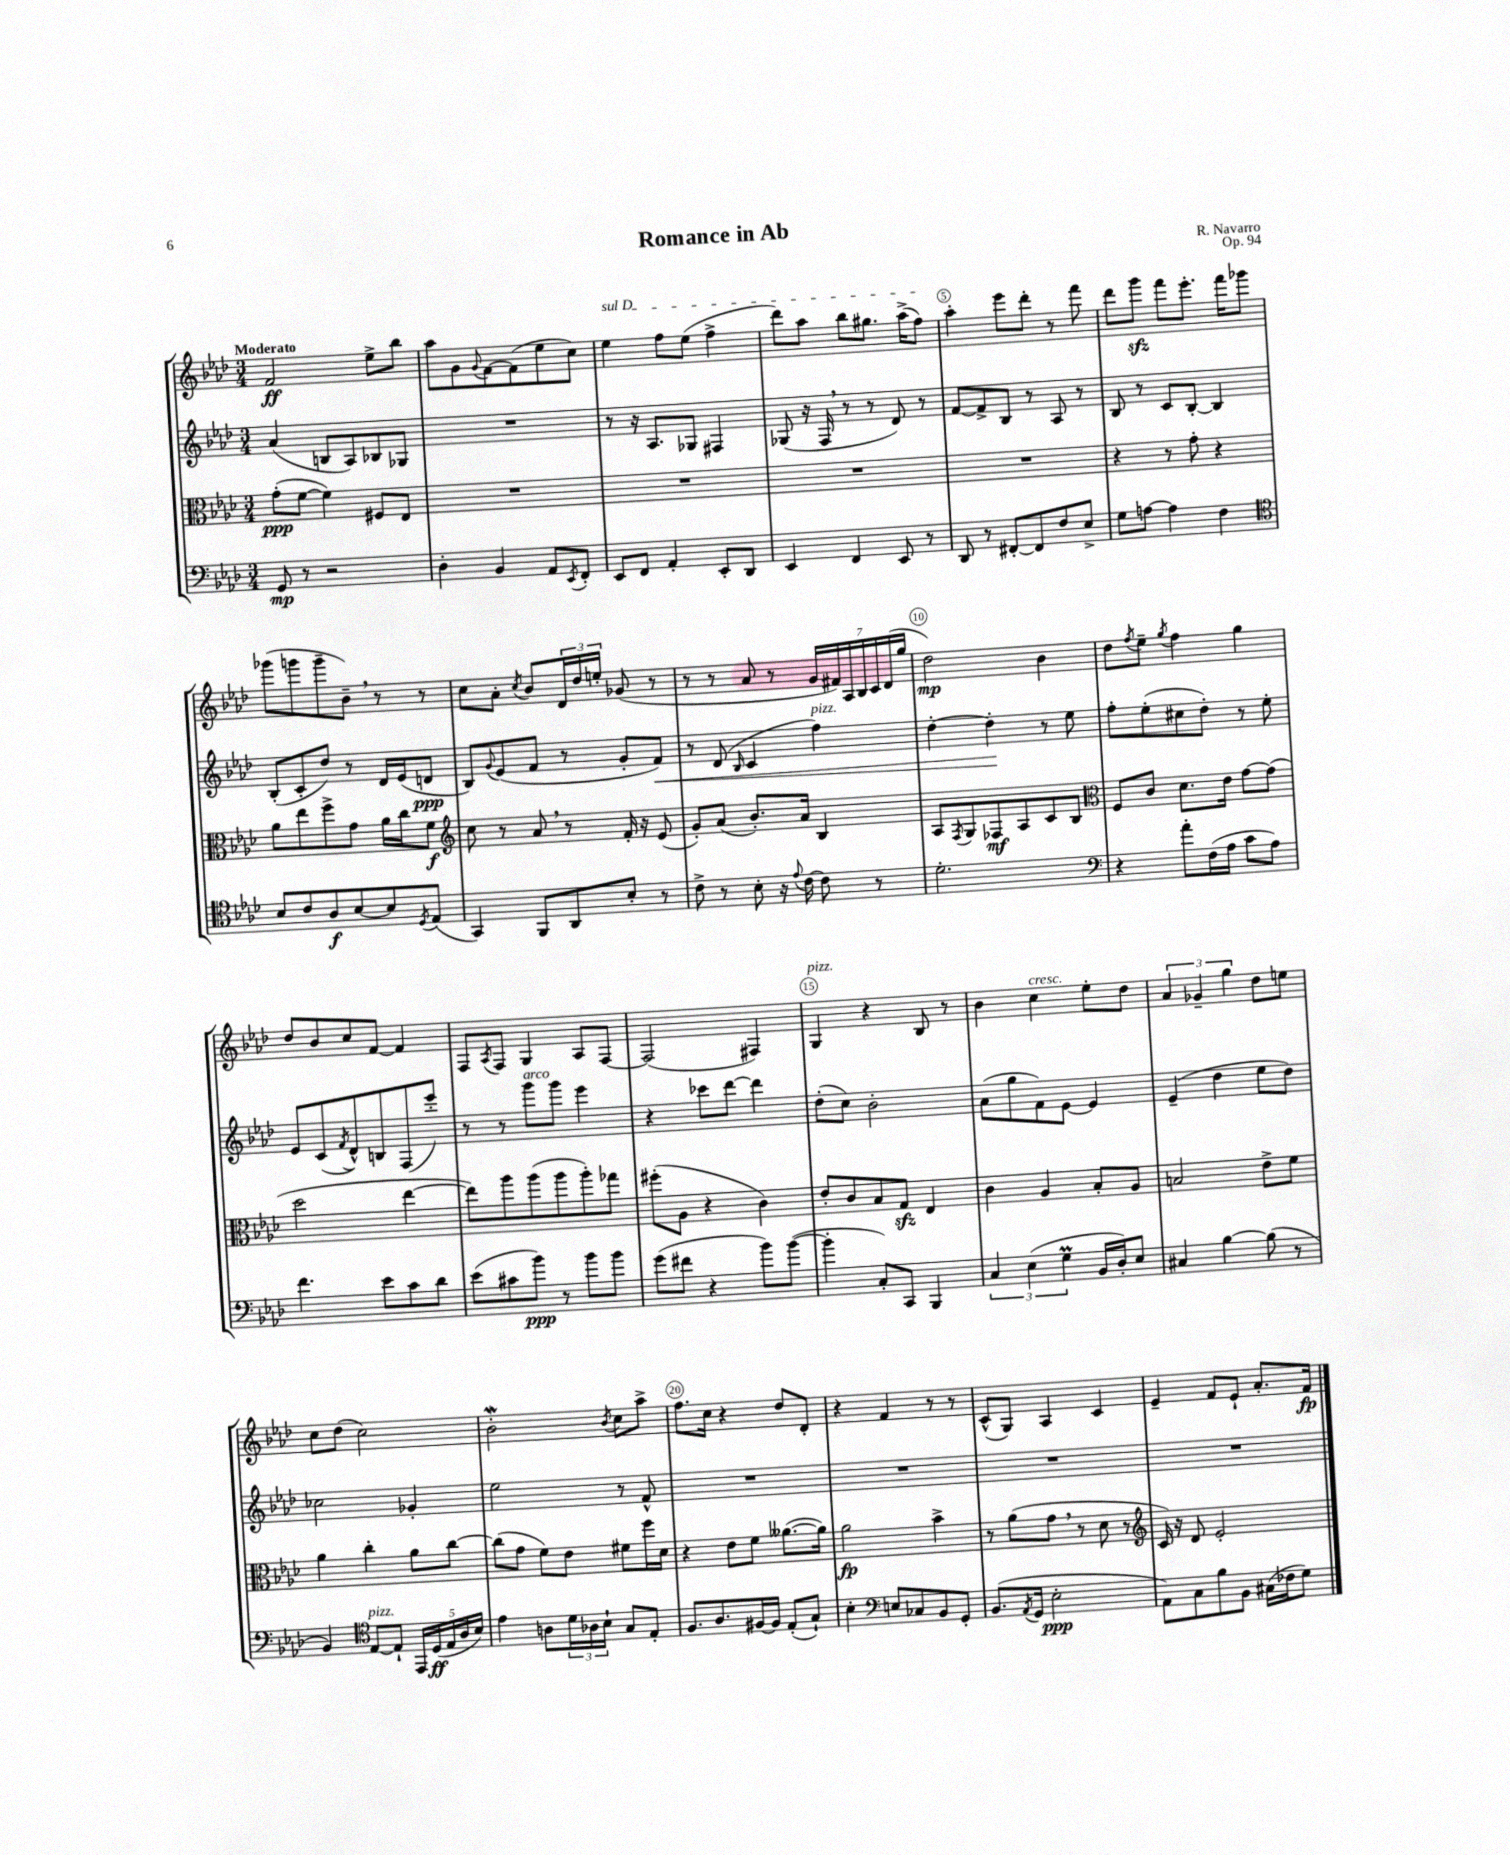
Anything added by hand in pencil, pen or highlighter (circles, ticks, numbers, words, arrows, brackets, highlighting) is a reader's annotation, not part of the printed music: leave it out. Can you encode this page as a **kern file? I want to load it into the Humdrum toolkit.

**kern	**dynam	**kern	**dynam	**kern	**dynam	**kern	**dynam
*part4	*part4	*part3	*part3	*part2	*part2	*part1	*part1
*staff4	*staff4	*staff3	*staff3	*staff2	*staff2	*staff1	*staff1
*clefF4	*	*clefC3	*	*clefG2	*	*clefG2	*
*k[b-e-a-d-]	*	*k[b-e-a-d-]	*	*k[b-e-a-d-]	*	*k[b-e-a-d-]	*
*M3/4	*	*M3/4	*	*M3/4	*	*M3/4	*
=1	=1	=1	=1	=1	=1	=1	=1
!	!	!	!	!	!	!LO:TX:a:B:t=Moderato	!
8GG/	mp	(8g'\L	ppp	(4a-/	.	2f/	ff
8r	.	[8f\J	.	.	.	.	.
2r	.	4f\])	.	8Bn/L	.	.	.
.	.	.	.	8A-/)	.	.	.
.	.	8F#X/L	.	8B-X/	.	8ee-^\L	.
.	.	8E-/J	.	8G-X/J	.	8bb-\J	.
=2	=2	=2	=2	=2	=2	=2	=2
4D-'\	.	2.r	.	2.r	.	8aa-\L	.
.	.	.	.	.	.	8g\	.
.	.	.	.	.	.	8qqg/	.
4BB-/	.	.	.	.	.	[8f\	.
.	.	.	.	.	.	(8f\]	.
8AA-/L	.	.	.	.	.	8ee-\	.
8qEE-/	.	.	.	.	.	.	.
8FF'/J	.	.	.	.	.	8cc\J)	.
=3	=3	=3	=3	=3	=3	=3	=3
!	!	!	!	!	!	!LO:TX:a:i:t=sul D	!
8EE-/L	.	2.r	.	8r	.	4ee-\	.
8FF/J	.	.	.	16r	.	.	.
.	.	.	.	8.A-/L	.	.	.
4AA-'/	.	.	.	.	.	8ff\L	.
.	.	.	.	8G-X/J	.	(8ee-\J	.
8EE-'/L	.	.	.	4F#X/	.	4ff^\	.
8DD-/J	.	.	.	.	.	.	.
=4	=4	=4	=4	=4	=4	=4	=4
4EE-/	.	2.r	.	(8G-X/	.	8ddd-\L)	.
.	.	.	.	16r	.	8aa-\J	.
.	.	.	.	16F,/	.	.	.
4FF/	.	.	.	8r	.	8bb-\L	.
.	.	.	.	8r	.	8.gg#X\J	.
8EE-/	.	.	.	8d-/)	.	.	.
.	.	.	.	.	.	(16aa-^\KL	.
8r	.	.	.	8r	.	8ff\J)	.
=5	=5	=5	=5	=5	=5	=5	=5
8DD-/	.	2.r	.	[8f/L	.	4aa-'\	.
8r	.	.	.	8f^/]	.	.	.
[8FF#X'/L	.	.	.	8B-/J	.	8eee-\L	.
8FF#/]	.	.	.	8r	.	8ddd-'\J	.
8F/	.	.	.	8A-/	.	8r	.
8E-^/J	.	.	.	8r	.	8fff\	.
=6	=6	=6	=6	=6	=6	=6	=6
8G\L	.	4r	.	8B-/	.	8ddd-\L	.
[8An\J	.	.	.	8r	.	8gggzz\J	.
4A\]	.	8r	.	8c/L	.	8fff\L	.
.	.	8g'\	.	[8B-'/J	.	8.eee-'\J	.
4F\	.	4r	.	4B-/]	.	.	.
.	.	.	.	.	.	16fff\KL	.
.	.	.	.	.	.	8ggg-X\J	.
!!LO:LB:g=z
=7	=7	=7	=7	=7	=7	=7	=7
*clefC4	*	*	*	*	*	*	*
8B-/L	.	8a-\L	.	(8B-'/L	.	(8ggg-X\L	.
8c/	.	8ee-\	.	8c'/	.	8gggn\	.
8A-/	f	8ff^\	.	8dd-/J)	.	8ggg~\	.
[8B-/	.	8g\J	.	8r	.	8b-~,\J)	.
8B-/]	.	16a-\LL	.	16d-/LL	.	8r	.
.	.	16cc\J	.	(16e-/J	.	.	.
8qD-/	.	.	.	.	.	.	.
(8E-/J	.	8f\J	f	8dn/J	ppp	8r	.
=8	=8	=8	=8	=8	=8	=8	=8
*	*	*clefG2	*	*	*	*	*
4GG/)	.	8cc\	.	8B-/L)	.	8cc\L	.
.	.	.	.	8qqg/	.	.	.
.	.	8r	.	(8e-/	.	8a-'\J	.
.	.	.	.	.	.	8qcc/	.
8FF/L	.	8a-,/	.	8f/J	.	8b-/L	.
8AA-/	.	8r	.	8r	.	24d-/L	.
.	.	.	.	.	.	24dd-/	.
.	.	.	.	.	.	24een'/JJ	.
8B-'/J	.	16f'/	.	8g'/L	.	(8g-X/	.
.	.	16r	.	.	.	.	.
!	!	!	!	!	!LO:HP:b	!	!
8r	.	(8e-/	.	8f/J)	<	8r	.
=9	=9	=9	=9	=9	=9	=9	=9
8c^\	.	8g'/L)	.	8r	.	8r	.
8r	.	(8a-/J	.	(8d-/	.	8r	.
.	.	.	.	16qqB-/	.	.	.
8B-'\	.	8.b-'/L)	.	4c/	.	8a-/	.
16r	.	.	.	.	.	8r	.
8qqe-/	.	.	.	.	.	.	.
[16c\	.	16a-/Jk	.	.	.	.	.
!	!	!	!	!LO:TX:a:i:t=pizz.	!	!	!
8c\]	.	4B-/	.	4ff\)	.	28g/LL	.
.	.	.	.	.	.	28f#X/)	.
.	.	.	.	.	.	28A-/	.
.	.	.	.	.	.	28B-/	.
8r	.	.	.	.	.	.	.
.	.	.	.	.	.	28c/	.
.	.	.	.	.	.	(28d-/	.
.	.	.	.	.	.	28gg/JJ	.
=10	=10	=10	=10	=10	=10	=10	=10
2.d-'\	.	8A-/L	.	[4dd-'\	.	2dd-\)	mp
.	.	8qF/	.	.	.	.	.
.	.	8G/	.	.	.	.	.
.	.	8F-X/	mf	4dd-'\]	.	.	.
.	.	8A-/	.	.	.	.	.
.	.	8c/	.	8r	[	4b-\	.
.	.	8B-/J	.	8ee-\	.	.	.
=11	=11	=11	=11	=11	=11	=11	=11
*clefF4	*	*clefC3	*	*	*	*	*
4r	.	8F/L	.	8ff'\L	.	8dd-\L	.
.	.	.	.	.	.	8qff/	.
.	.	8c/J	.	(8ee-'\	.	8ee-~\J	.
.	.	.	.	.	.	8qgg/	.
8a-'\L	.	8.d-\L	.	8cc#X\	.	4ff\	.
(16F\L	.	.	.	8dd-'\J)	.	.	.
16A-\JJ	.	16e-\Jk	.	.	.	.	.
8c\L	.	[8g\L	.	8r	.	4gg\	.
8A-\J)	.	(8g\J]	.	8ee-'\	.	.	.
!!LO:LB:g=z
=12	=12	=12	=12	=12	=12	=12	=12
4.f\	.	2dd-\	.	8e-/L	.	8dd-/L	.
.	.	.	.	(8c/	.	8b-/	.
.	.	.	.	8qf/	.	.	.
.	.	.	.	8d-^^/)	.	8cc/	.
8e-\L	.	.	.	8Bn/	.	[8f/J	.
8c\	.	[4ee-\	.	(8F/	.	4f/]	.
8d-\J	.	.	.	8eee-'/J)	.	.	.
=13	=13	=13	=13	=13	=13	=13	=13
(8e-\L	.	8ee-\L])	.	8r	.	8F/L	.
.	.	.	.	.	.	8qA-/	.
8c#X\	.	8aa-\	.	8r	.	8F/J	.
!	!	!	!	!LO:TX:a:i:t=arco	!	!	!
8b-\J)	ppp	(8aa-\	.	8ggg\L	.	4G/	.
8r	.	8aa-\	.	8ggg\J	.	.	.
8b-\L	.	8aa-'\)	.	4eee-\	.	8A-/L	.
8b-\J	.	8gg-X\J	.	.	.	[8F/J	.
=14	=14	=14	=14	=14	=14	=14	=14
(8g\L	.	(8ff#X'\L	.	4r	.	(2F/]	.
8f#X\J	.	8A-\J	.	.	.	.	.
4r	.	4r	.	8ccc-X\L	.	.	.
.	.	.	.	[8ddd-\J	.	.	.
8b-\L)	.	4c\)	.	4ddd-\]	.	4F#X/)	.
([8b-\J	.	.	.	.	.	.	.
=15	=15	=15	=15	=15	=15	=15	=15
!	!	!	!	!	!	!LO:TX:a:i:t=pizz.	!
4b-'\]	.	8e-'/L	.	(8dd-'\L	.	4G/	.
.	.	8c/	.	8cc\J)	.	.	.
8C'/L)	.	8B-/	.	2b-'\	.	4r	.
8CC/J	.	8Gzz/J	.	.	.	.	.
4BBB-/	.	4E-/	.	.	.	8B-/	.
.	.	.	.	.	.	8r	.
=16	=16	=16	=16	=16	=16	=16	=16
6C/	.	4c\	.	(8a-\L	.	4b-\	.
.	.	.	.	8gg\	.	.	.
(6E-\	.	.	.	.	.	.	.
!	!	!	!	!	!	!LO:TX:a:i:t=cresc.	!
.	.	4A-/	.	8f\)	.	4cc\	.
6Gm\	.	.	.	.	.	.	.
.	.	.	.	[8e-\J	.	.	.
16BB-/LL	.	8B-'/L	.	4e-/]	.	8ee-'\L	.
16D-'/J)	.	.	.	.	.	.	.
8E-/J	.	8A-/J	.	.	.	8dd-\J	.
=17	=17	=17	=17	=17	=17	=17	=17
4C#X/	.	2Bn/	.	(4e-~/	.	6a-/	.
.	.	.	.	.	.	6g-X~/	.
[4B-\	.	.	.	4dd-\	.	.	.
.	.	.	.	.	.	6gg\	.
(8B-\]	.	8e-^\L	.	8ee-\L	.	8dd-\L	.
8r	.	8f\J	.	8dd-\J)	.	8een\J	.
!!LO:LB:g=z
=18	=18	=18	=18	=18	=18	=18	=18
4BB-/)	.	4a-\	.	2cc-X\	.	8cc\L	.
.	.	.	.	.	.	(8dd-\J	.
*clefC4	*	*	*	*	*	*	*
!LO:TX:a:i:t=pizz.	!	!	!	!	!	!	!
[8E-/L	.	4cc'\	.	.	.	2cc\)	.
8E-`/J]	.	.	.	.	.	.	.
20EE-/LL	.	8a-\L	.	4g-X'/	.	.	.
(20D-/	ff	.	.	.	.	.	.
20E-/	.	.	.	.	.	.	.
.	.	[8cc\J	.	.	.	.	.
20A-/	.	.	.	.	.	.	.
20B-/JJ)	.	.	.	.	.	.	.
=19	=19	=19	=19	=19	=19	=19	=19
4e-\	.	(8cc\L]	.	2ee-\	.	2b-W'\	.
.	.	8g\J	.	.	.	.	.
8An\L	.	8f\L)	.	.	.	.	.
24d-\L	.	8e-\J	.	.	.	.	.
24A-X\	.	.	.	.	.	.	.
24B-`\JJ	.	.	.	.	.	.	.
.	.	.	.	.	.	8qb-/	.
8G/L	.	8f#X\L	.	8r	.	8cc\L	.
8E-'/J	.	16ff\L	.	8f^^/	.	8aa-^\J	.
.	.	16d-\JJ	.	.	.	.	.
=20	=20	=20	=20	=20	=20	=20	=20
8.F/L	.	4r	.	2.r	.	8.ff\L	.
8.A-/	.	.	.	.	.	16cc\Jk	.
.	.	8e-\L	.	.	.	4r	.
[16F#X/L	.	8f\J	.	.	.	.	.
16F#/JJ]	.	.	.	.	.	.	.
(8E-'/L	.	([8.a--X\L	.	.	.	8dd-/L	.
8G`/J)	.	.	.	.	.	8d-'/J	.
.	.	16a--\Jk])	.	.	.	.	.
=21	=21	=21	=21	=21	=21	=21	=21
4B-'\	.	2a-\	fp	2.r	.	4r	.
*clefF4	*	*	*	*	*	*	*
8En/L	.	.	.	.	.	4f/	.
8C-X/	.	.	.	.	.	.	.
8BB-/	.	4b-^\	.	.	.	8r	.
8GG'/J	.	.	.	.	.	8r	.
=22	=22	=22	=22	=22	=22	=22	=22
(8.BB-/L	.	8r	.	2.r	.	(8c^^/L	.
.	.	(8a-\L	.	.	.	8G/J)	.
8qAA-/	.	.	.	.	.	.	.
16GG/Jk	.	.	.	.	.	.	.
2E-'\	ppp	8g,\J	.	.	.	4A-/	.
.	.	8r	.	.	.	.	.
.	.	8d-\	.	.	.	4c/	.
.	.	8r	.	.	.	.	.
=23	=23	=23	=23	=23	=23	=23	=23
*	*	*clefG2	*	*	*	*	*
8AA-\L)	.	16c/)	.	2.r	.	4e-~/	.
.	.	16r	.	.	.	.	.
8C\	.	8d-/	.	.	.	.	.
8B-\	.	2e-'/	.	.	.	8f/L	.
8BB-\J	.	.	.	.	.	8e-`/J	.
(16C#X\LL	.	.	.	.	.	8.a-'/L	.
16F-X\J	.	.	.	.	.	.	.
8G\J)	.	.	.	.	.	.	.
.	.	.	.	.	.	16f/Jk	fp
==	==	==	==	==	==	==	==
*-	*-	*-	*-	*-	*-	*-	*-
